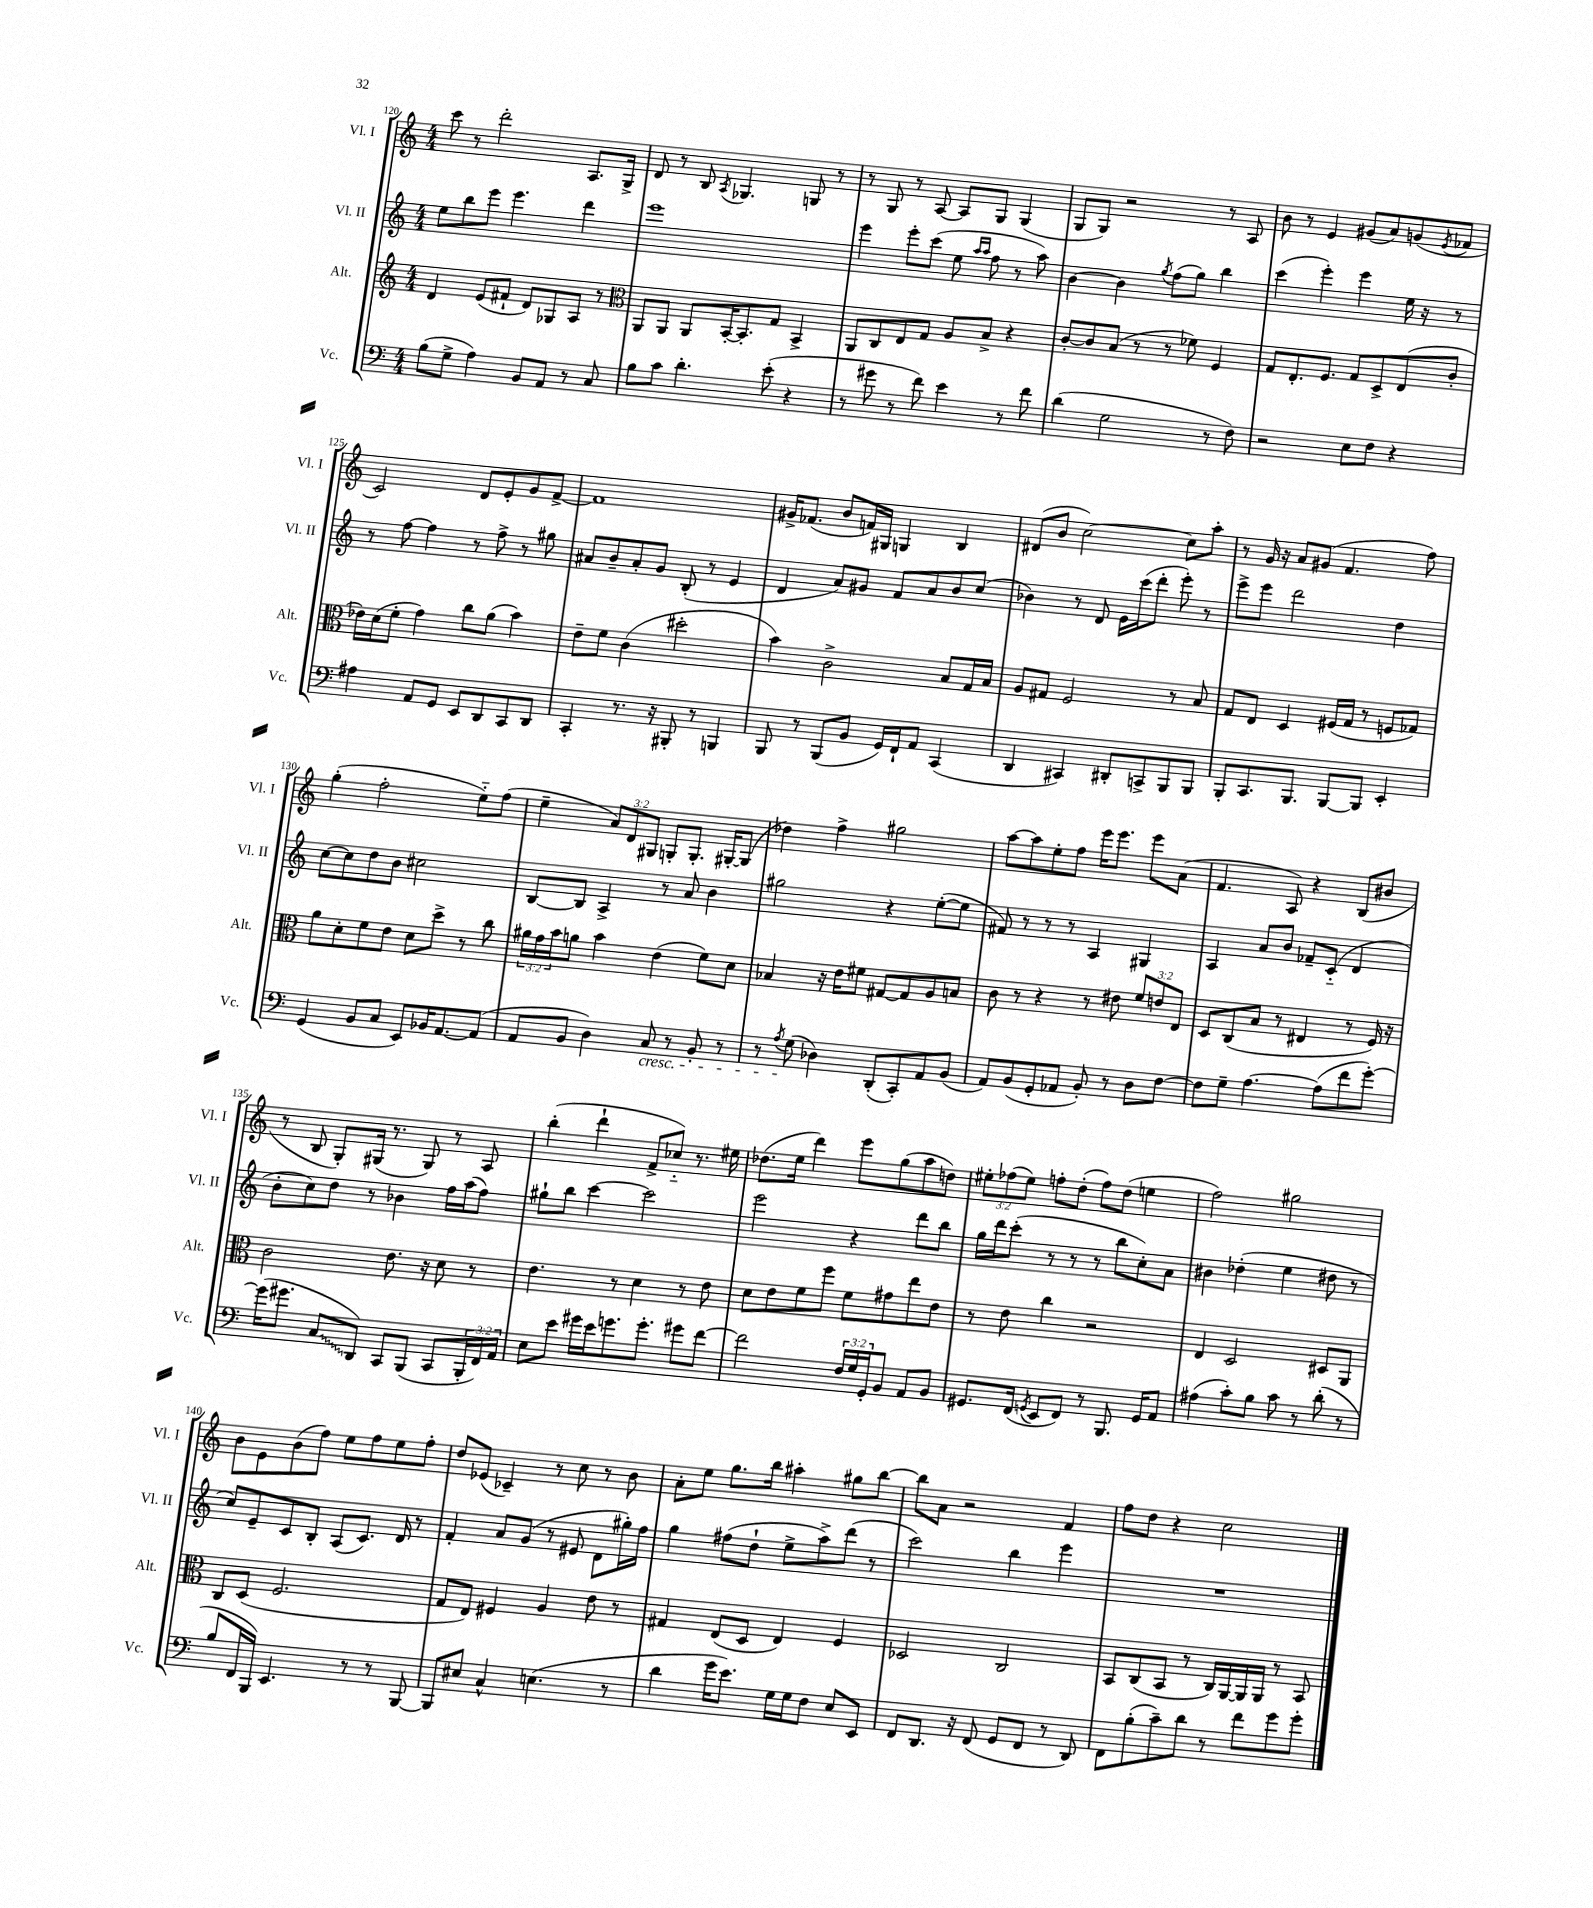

**kern	**kern	**kern	**kern
*staff4	*staff3	*staff2	*staff1
*clefF4	*clefG2	*clefG2	*clefG2
*k[]	*k[]	*k[]	*k[]
*M4/4	*M4/4	*M4/4	*M4/4
(8B	4d	8ee	8ccc
8G^	.	8bb	8r
4A)	(8e	8eee	2ddd'
.	8f#`	4.eee	.
8BB	8d)	.	.
8AA	8G-	.	.
8r	8A	4ddd	8.A
8C	8r	.	.
.	.	.	16G^
=	=	=	=
*	*clefC3	*	*
8B	8AA	1eee	8d
8c	8AA	.	8r
4.d'	8AA	.	8B
.	.	.	8qA
.	[16BB'	.	4.G-
.	8.BB']	.	.
(8e'	8G	.	.
4r	4BB^	.	8G
.	.	.	8r
=	=	=	=
8r	8AA	4eee	8r
8g#	8C	.	8G
8r	8E	8eee'	8r
8f)	8G	(8ccc	[8A
4e	8A	8ee	8A]
.	.	16qqaa	.
.	.	16qqaa	.
.	8B^	8ff	8G
8r	4r	8r	(4G
8f	.	8aa)	.
=	=	=	=
(4d	[8c'	[4b	8G
.	8c]	.	8G)
2G	(8B	4b]	2r
.	8r	.	.
.	.	8qgg	.
.	8r	(8ff	.
.	8f-)	8gg)	.
8r	4F	4bb	8r
8F)	.	.	8A
=	=	=	=
2r	8G	(4ccc	8b
.	8.E'	.	8r
.	.	4eee')	4e
.	8.F	.	.
8E	8G	4eee	(8g#
8F	8D^	.	8a)
4r	(8E	16ee	(8g
.	.	16r	.
.	.	.	8qe
.	8c'	8r	8f-
=	=	=	=
4A#	16e-)	8r	2c)
.	(16d	.	.
.	8f'	[8ff	.
8AA	4g)	4ff]	.
8GG	.	.	.
8EE	8cc	8r	8d
8DD	(8a	8ff^	8e'
8CC	4b)	8r	8g
8DD	.	8gg#	[8f^
=	=	=	=
4CC'	8e~	8a#	1f]
.	8f	8b~	.
8.r	(4c	8a#'	.
.	.	8g	.
16r	.	.	.
8BBB#'	2dd#'	(8B'	.
8r	.	8r	.
4BBB	.	4e	.
=	=	=	=
8BBB	4b)	4d	16g#^
.	.	.	(8.f-
8r	.	.	.
(8BBB	2c^	8a)	8b
8BB	.	8g#	16f)
.	.	.	16G#
16GG)	.	8f	4G
16FF`	.	.	.
8AA	.	8a	.
(4CC	8B	8b	4B
.	16G	(8cc	.
.	16B	.	.
=	=	=	=
4DD	8A	4b-)	(8d#
.	8G#	.	8b
4CC#)	2F	8r	[2cc)
.	.	8d	.
8DD#'	.	16e	.
.	.	(16ccc	.
8CC^	.	8ddd'	.
8BBB	8r	8eee')	8cc]
8BBB	8B	8r	8aa'
=	=	=	=
8BBB'	8G	8eee^	8r
8.CC	8E	8eee	16g
.	.	.	16r
.	4D	2ddd	8a
8.BBB	.	.	.
.	.	.	(8g#
[8BBB	(16F#	.	4.f
.	16G	.	.
8BBB]	8r	.	.
4EE'	8F	4dd	.
.	8G-)	.	8ff)
=	=	=	=
(4GG	8a	[8cc	(4gg'
.	8d'	8cc]	.
8BB	8f	8dd	2ff'
8C	8e	8b	.
8EE)	8d	2cc#	.
16BB-	8dd^	.	.
[8.AA	.	.	.
.	8r	.	8ee'~)
(8AA]	8cc	.	(8ff
=	=	=	=
8AA	24a#	[8B	4ee~
.	24g	.	.
.	24b	.	.
8BB	8a	8B]	.
4D)	4b	4A^	12a)
.	.	.	12d
.	.	.	12G#
8C	(4e	8r	8G'
8r	.	8a	8.G'
8BB'	8f)	4b	.
.	.	.	[16G#'
8r	8d	.	(8G#]
=	=	=	=
8r	4B-	2gg#	4dd-)
8qA	.	.	.
(8G	.	.	.
4D-)	16r	.	4ff^
.	16e	.	.
.	8f#	.	.
(8DD'	[8G#	4r	2gg#
8CC')	8G#]	.	.
8AA	8A	([8ee'	.
(8BB	8B	8ee]	.
=	=	=	=
8AA)	8c	8f#)	[8aa
(8BB	8r	8r	8aa]
8GG'	4r	8r	8ee'
8AA-	.	8r	8ff
8BB')	8r	4A	16eee
.	.	.	8.eee
8r	8e#	.	.
8D	12f	4G#	8eee
.	12e	.	.
[8F	.	.	(8a
.	12E	.	.
=	=	=	=
8F]	8D	4A	4.f
8G~	(8C	.	.
[4.A	8B	8a	.
.	8r	8b	8A)
.	4E#	8f-~	4r
(8A]	.	(8c'~	.
8f	8r	4d	(8B
[8g')	16F)	.	8b#
.	16r	.	.
=	=	=	=
(16g]	2c	8b'	8r
8.g#	.	.	.
.	.	8cc)	8B
8C	.	8dd	8G')
8DD)	.	8r	(16G#
.	.	.	8.r
8CC	8.e	4b-	.
(8BBB	.	.	8G#)
.	16r	.	.
8CC	8d	16ff	8r
.	.	(16aa	.
24BBB'	8r	8ff)	8A
24FF)	.	.	.
24AA	.	.	.
=	=	=	=
8E	4.e	8gg#`	(4bb'
8e	.	8bb	.
16g#	.	[4ccc	4ddd`
16e	.	.	.
8.g	8r	.	.
.	4d	2ccc]	8f^
8.g'	.	.	.
.	.	.	8cc-'~)
8g#	8r	.	8.r
[8f	8e	.	.
.	.	.	16ee#
=	=	=	=
2f]	8d	2eee	(8.dd-
.	8e	.	.
.	.	.	16ee
.	8f	.	4ddd)
.	8ff	.	.
24F	8f	4r	8eee
24G	.	.	.
24GG'	.	.	.
8BB	8g#	.	(8gg
8AA	8ee	8ddd	8aa
8BB	8e	8bb	8dd)
=	=	=	=
8.GG#	8r	16gg	12ee#'
.	.	16ddd	.
.	.	.	(12ff-
.	8e	(8ccc'	.
.	.	.	12ee#)
(16FF	.	.	.
8qGG	.	.	.
8EE	4cc	8r	8ff'
8FF)	.	8r	(8dd'
8r	2r	8r	8ff)
8.BBB	.	8bb	(8dd
.	.	8cc')	4ee
16GG	.	.	.
8AA	.	8a	.
=	=	=	=
(4A#	4E	4b#	2ff)
8c')	2D	(4dd-'	.
8B	.	.	.
8c	.	4ee	2gg#
8r	.	.	.
(8d'	8D#	8dd#	.
8r	8AA	8r	.
=	=	=	=
8B	8C	8cc)	8b
16FF	(8D	8e~	8e
16BBB)	.	.	.
4.EE	2.F	8c	(8b
.	.	8B'	8ff)
.	.	(8A	8ee
8r	.	8.c)	8ff
8r	.	.	8ee
.	.	16d	.
[8BBB	.	8r	8ff'
=	=	=	=
8BBB]	8G	4f'	8dd
8E#	8E)	.	(8e-
4C^^	4F#	8a	4c-~)
.	.	(8g	.
(4.E	4A	8r	8r
.	.	8e#	8cc
.	8e	8d	8r
8r	8r	16gg#')	8b
.	.	16ff	.
=	=	=	=
4d	4G#	4gg	8a'
.	.	.	8ee
16g	(8E	(8ff#	8.gg
8.e)	.	.	.
.	8D	8dd`	.
.	.	.	16bb
16G	4E)	8ee^	4aa#'
16G	.	.	.
8F	.	8aa^)	.
8E	4F	(8ddd	8gg#
8EE	.	8r	[8bb
=	=	=	=
8FF	2D-	2ccc)	8bb]
8.DD	.	.	8a
.	.	.	2r
16r	.	.	.
(8FF	.	.	.
8GG	2C	4bb	.
8FF	.	.	.
8r	.	4eee	4f
8DD)	.	.	.
=	=	=	=
8FF	8BB	1r	8ff
(8B'	(8C	.	8dd
8c~)	8BB	.	4r
8d	8r	.	.
8r	16C)	.	2cc
.	[16AA	.	.
8f	16AA]	.	.
.	16AA	.	.
8g	8r	.	.
8g'	8BB	.	.
==	==	==	==
*-	*-	*-	*-
